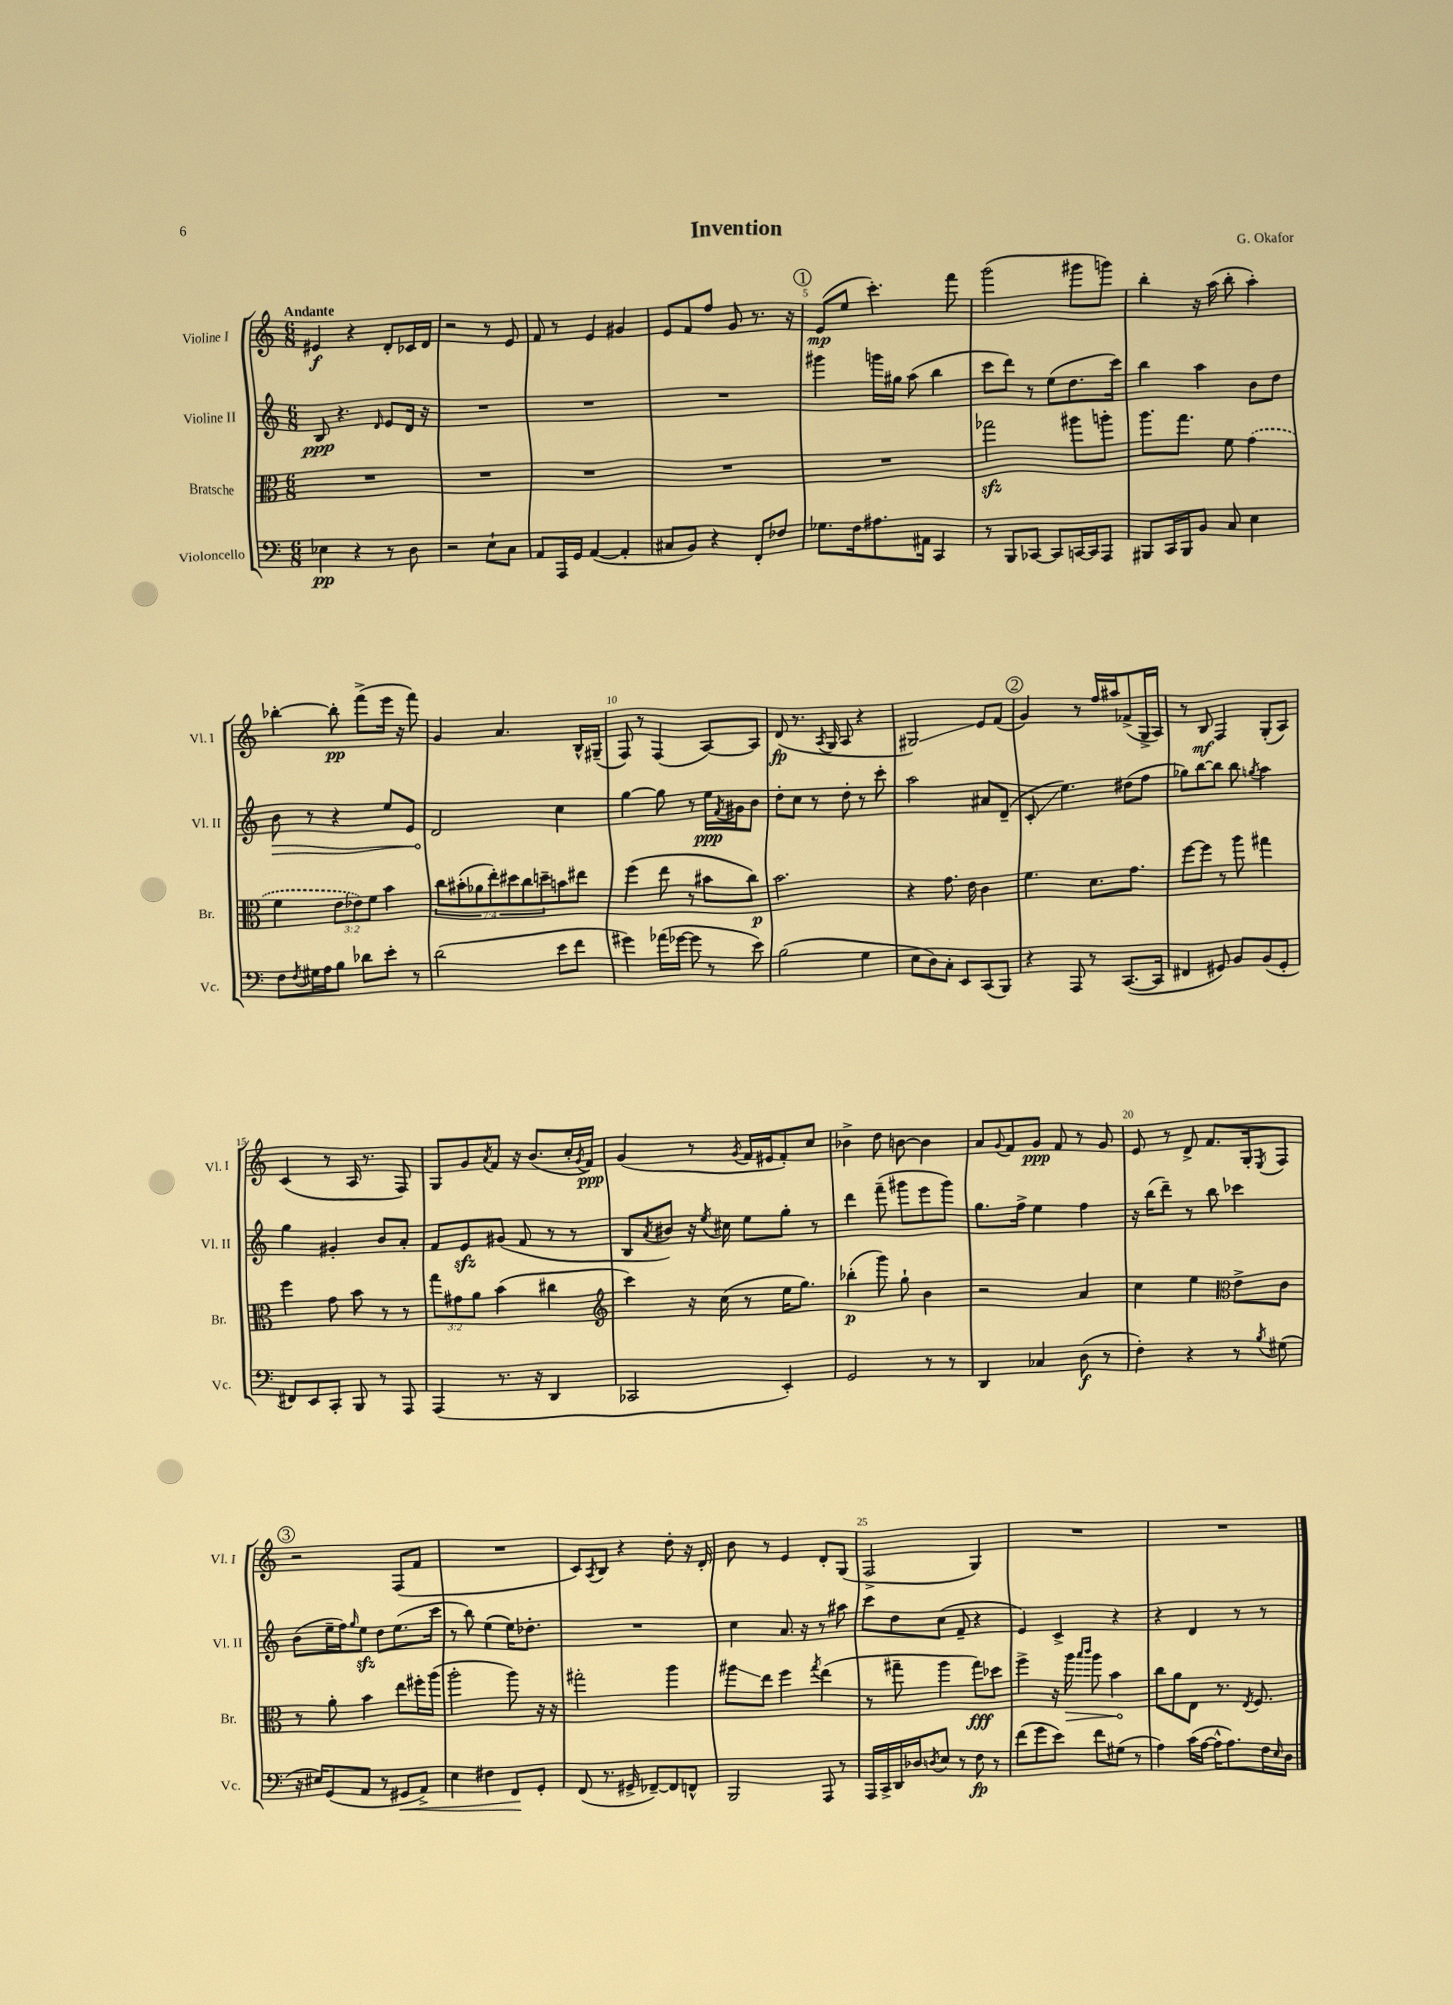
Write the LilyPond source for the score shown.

\header { title = "Invention" composer = "G. Okafor" }
<<
\new StaffGroup <<
\new Staff = "s0" \with { instrumentName = "Violine I" shortInstrumentName = "Vl. I" } {
    \clef treble \key c \major \numericTimeSignature \time 6/8 \tempo "Andante"
    eis'4\f r4 d'8-. ces'16 d'16 |
    r2 r8 e'8 |
    f'8 r8 e'4 gis'4 |
    e'8 f'8 f''8 g'8 r8. r16 |
    \mark \markup { \circle "1" } e'8\mp( e''8 c'''4.-.) f'''8 |
    g'''2( gis'''8 g'''8) |
    b''4-. r16 a''16( b''8-. a''4-.) |
    bes''4~-. bes''8-.\pp f'''8->( e'''16 r16 f'''8) |
    g'4 a'4. b16-^ gis16--( |
    f8) r8 f4( a8~) a8 |
    d'8\fp( r8. \acciaccatura { a8 } g16 a8 r4 |
    gis2\glissando) e'8 f'8( |
    \mark \markup { \circle "2" } g'4) r8 f''16 ais''16 fes'8->( g16-> a16) |
    r8 b8\mf f4 g8-.( a8) |
    c'4( r8 a16 r8. f8) |
    g8 g'8 \acciaccatura { a'8 } f'8 r16 b'8.( c''16-. \acciaccatura { g'8 } f'16\ppp) |
    g'4( r8 \acciaccatura { g'8 } f'16 eis'16 f'8-.) c''8 |
    bes'4-> d''8 b'8~ b'4 |
    a'8 \appoggiatura { g'8 } f'8 g'8\ppp f'8 r8 g'8 |
    e'8 r8 d'8-> f'8. g16-. \acciaccatura { e8 } f8 |
    \mark \markup { \circle "3" } r2 f8( f'8 |
    R2. |
    c'8) \acciaccatura { a8 } b8 r4 d''8-. r16 d'16-. |
    b'8 r8 e'4 d'8-. g8( |
    f2-> g4) |
    R2. |
    R2. \bar "|." |
}
\new Staff = "s1" \with { instrumentName = "Violine II" shortInstrumentName = "Vl. II" } {
    \clef treble \key c \major \numericTimeSignature \time 6/8
    b8\ppp r4. \grace { d'16 } e'8 d'16 r16 |
    R2. |
    R2. |
    R2. |
    \mark \markup { \circle "1" } gis'''4 g'''16 gis''16 a''8( b''4 |
    c'''8 d'''8) r8 e''8( d''8. c'''16) |
    b''4 a''4 b'8 d''8 |
    \once \override Hairpin.circled-tip = ##t b'8\> r8 r4 e''8 e'8 |
    d'2\! c''4 |
    g''4~ g''8 r8 e''16\ppp \acciaccatura { f'8 } gis'16 b'8 |
    d''8-. c''8 r8 d''8-. r8 c'''8-. |
    a''2 ais'8 d'8--( |
    \mark \markup { \circle "2" } c'8-.\glissando e''4.) dis''8( f''8 |
    ges''8) b''8~ b''8 b''8 \acciaccatura { g''8 } a''4 |
    g''4 gis'4-. b'8 a'8-. |
    f'8 e'8\sfz gis'8( f'8 r8 r8 |
    b8 \acciaccatura { a'8 } bis'8) r16 \acciaccatura { e''8 } cis''16 e''8 g''8-. r8 |
    d'''4 f'''8--( gis'''8 e'''8 gis'''8) |
    g''8. f''16-> e''4 f''4 |
    r16 b''16( d'''8--) r8 b''8 ces'''4 |
    \mark \markup { \circle "3" } b'8( e''16-- f''16) \grace { g''16 } e''8\sfz d''8 e''8.( c'''16 |
    r8 b''8) e''4( e''16) des''8.-. |
    R2. |
    c''4 a'8. r16 r8 ais''8 |
    c'''8 d''8 c''8( f'8-- r4 |
    e'4) c'4-> r4 |
    r4 d'4 r8 r8 \bar "|." |
}
\new Staff = "s2" \with { instrumentName = "Bratsche" shortInstrumentName = "Br." } {
    \clef alto \key c \major \numericTimeSignature \time 6/8 \override Staff.TupletNumber.text = #tuplet-number::calc-fraction-text
    R2. |
    R2. |
    R2. |
    R2. |
    \mark \markup { \circle "1" } R2. |
    ges''2\sfz ais''8 a''8-. |
    a''8. g''8. f'8 \once \slurDashed g'4( |
    f'4 \tuplet 3/2 { e'8 ees'8) f'8 } b'4 |
    \tuplet 7/4 { c''8 bis'8-.( aes'8 e''8-.) dis''8 c''8 d''8-- } b'8 eis''8 |
    f''4( e''8 r8 bis'8 c''8\p) |
    b'2. |
    r4 g'8. e'16 c'4 |
    \mark \markup { \circle "2" } f'4. d'8. g'8. |
    f''8~ f''8 r8 a''8 gis''4 |
    f''4 g'8 b'8 r8 r8 |
    \tuplet 3/2 { g''8 gis'8 a'8 } b'4( cis''4 |
    \clef treble c'''4) r16 c''16( r8 e''16 g''8.) |
    bes''4-.\p( g'''8) g''8-! b'4 |
    r2 a'4 |
    c''4 e''4 \clef alto e'8-> c'8 |
    \mark \markup { \circle "3" } r8 a'8-. b'4 e''8 fis''16-. a''16( |
    a''2-. a''8) r16 r16 |
    gis''2-. a''4 |
    ais''8\glissando e''8 f''4 \acciaccatura { g''8 } e''4( |
    r8 gis''8-- a''4 gis''8\fff) des''8 |
    f''4-> r16 \once \override Hairpin.circled-tip = ##t a''16\> \grace { b''16 c'''16 } a''8 b'4\! |
    c''8 a'8 e8 r8. \acciaccatura { e8 } f8. \bar "|." |
}
\new Staff = "s3" \with { instrumentName = "Violoncello" shortInstrumentName = "Vc." } {
    \clef bass \key c \major \numericTimeSignature \time 6/8
    ees4\pp r4 r8 d8 |
    r2 e8-! c8 |
    a,8 a,,16 g,16 a,4~( a,4-. |
    cis8 b,8) r4 f,8-. fes8 |
    \mark \markup { \circle "1" } ges8. f16 ais8. ais,16 c,4 |
    r8 b,,8 ces,8~ ces,8 c,16~ c,16 a,,8 |
    bis,,8 c,16 bis,,16 b,8 c8 e4 |
    f8 \acciaccatura { f8 } gis16 a16 b8 des'8 e'8-. r8 |
    d'2( e'8 f'8 |
    gis'4) aes'16( ges'16~ ges'8 r8 e'8) |
    b2( g4 |
    e8 d8) c8-. e,8 c,8( b,,8) |
    \mark \markup { \circle "2" } r4 a,,8 r8 c,8.~( c,16 |
    fis,4 gis,8) b,8 b,8( gis,8-. |
    fis,8) e,8 c,8-. b,,8 r8 a,,8 |
    a,,4( r8. r16 d,4 |
    ces,2 e,4-.) |
    g,2 r8 r8 |
    d,4 ces4 d8\f( r8 |
    f4-.) r4 r8 \acciaccatura { b8 } gis8( |
    \mark \markup { \circle "3" } r16 eis16) g,8( a,8 r8 gis,8\< a,8->) |
    e4 fis4 f,8\! g,8-. |
    f,8( r8. gis,16-> fes,8~--) fes,8 f,8-^ |
    b,,2 a,,8 r8 |
    a,,16 c,16-> d,16 des16 \acciaccatura { d8 } e8 r8 f8\fp r8 |
    f'8( g'8 e'8) f'8 gis8( r8 |
    a4) c'16( a16~ a16-^ a8.) f16 \grace { e16 } d16 \bar "|." |
}
>>
>>
\layout { \context { \Score \override BarNumber.break-visibility = ##(#f #t #t) barNumberVisibility = #(every-nth-bar-number-visible 5) } }
